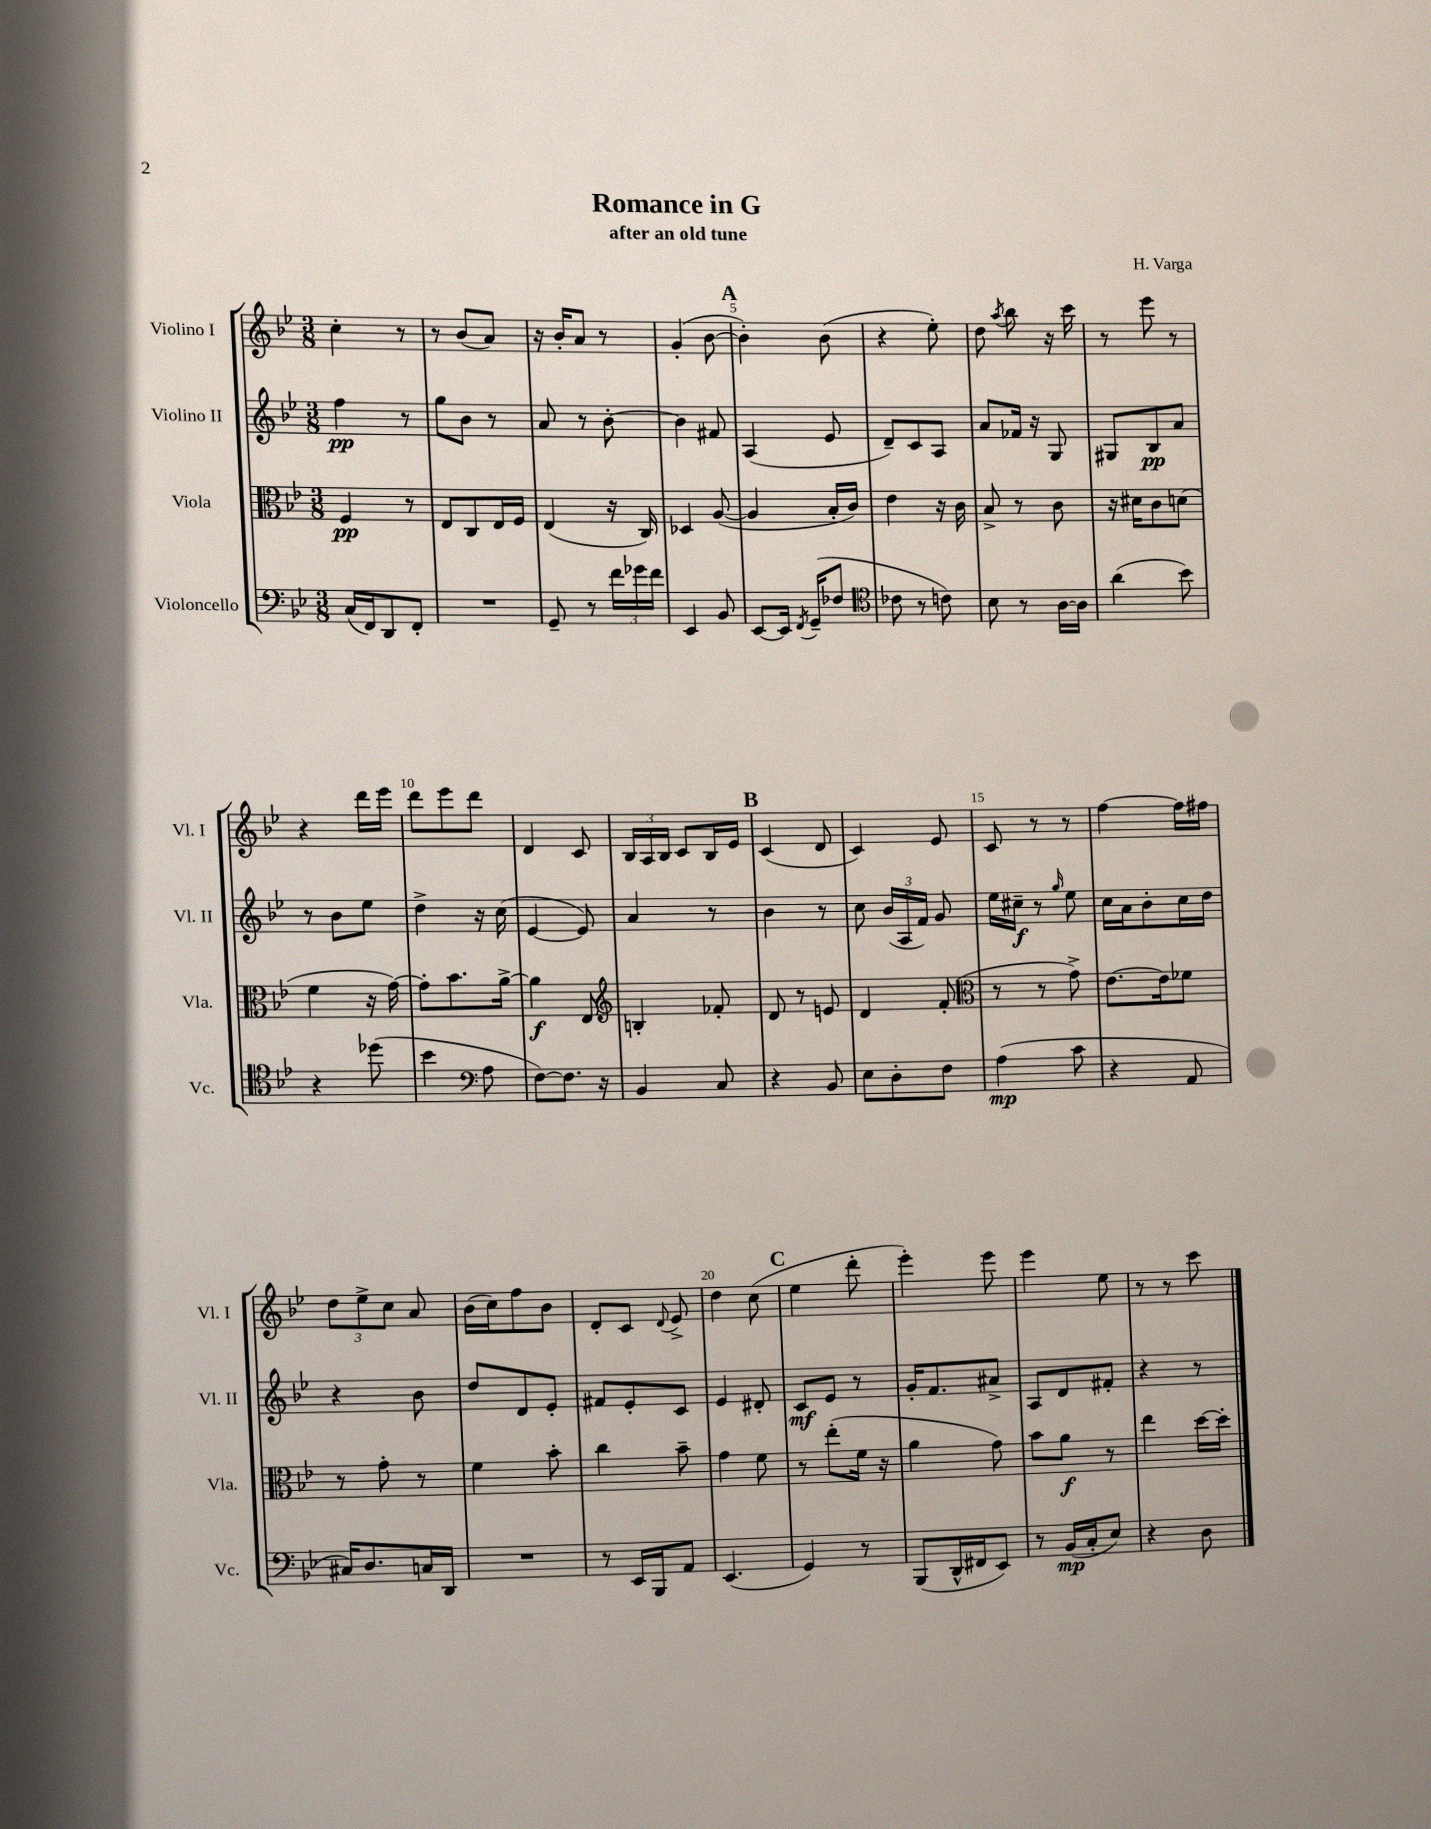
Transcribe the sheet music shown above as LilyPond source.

\header { title = "Romance in G" composer = "H. Varga" subtitle = "after an old tune" }
<<
\new StaffGroup <<
\new Staff = "s0" \with { instrumentName = "Violino I" shortInstrumentName = "Vl. I" } {
    \clef treble \key bes \major \numericTimeSignature \time 3/8
    \autoBeamOff c''4-. r8 |
    r8 bes'8[( a'8]) |
    r16 bes'16[-. a'8] r8 |
    g'4-.( bes'8~ |
    \mark \markup { \bold "A" } bes'4-.) bes'8( |
    r4 ees''8-.) |
    d''8 \acciaccatura { a''8 } bes''8 r16 c'''16 |
    r8 ees'''8 r8 |
    r4 d'''16[ ees'''16] |
    d'''8[ ees'''8 d'''8] |
    d'4 c'8 |
    \tuplet 3/2 { bes16[ a16 bes16] } c'8[ bes16 ees'16] |
    \mark \markup { \bold "B" } c'4( d'8 |
    c'4) ees'8 |
    c'8 r8 r8 |
    f''4~ f''16[ fis''16] |
    \tuplet 3/2 { d''8[ ees''8-> c''8] } a'8 |
    bes'16[( c''16) f''8 bes'8] |
    d'8[-. c'8] \appoggiatura { d'8 } ees'8-> |
    d''4 c''8( |
    \mark \markup { \bold "C" } ees''4 d'''8-. |
    ees'''4-.) ees'''8 |
    ees'''4 ees''8 |
    r8 r8 c'''8 \bar "|." |
}
\new Staff = "s1" \with { instrumentName = "Violino II" shortInstrumentName = "Vl. II" } {
    \clef treble \key bes \major \numericTimeSignature \time 3/8
    \autoBeamOff f''4\pp r8 |
    g''8[ bes'8] r8 |
    a'8 r8 bes'8~-. |
    bes'4 fis'8 |
    \mark \markup { \bold "A" } a4( ees'8 |
    d'8[--) c'8 a8] |
    a'8[ fes'16] r16 g8 |
    gis8[ bes8\pp a'8] |
    r8 bes'8[ ees''8] |
    d''4-> r16 c''16( |
    ees'4~ ees'8) |
    a'4 r8 |
    \mark \markup { \bold "B" } bes'4 r8 |
    c''8 \tuplet 3/2 { bes'16[( a16 f'16]) } g'8 |
    ees''16[ cis''16]--\f r8 \grace { g''16 } ees''8 |
    c''16[ a'16 bes'8-. c''16 d''16] |
    r4 bes'8 |
    d''8[ d'8 ees'8]-. |
    fis'8[ ees'8-. c'8] |
    ees'4 dis'8-. |
    \mark \markup { \bold "C" } c'8[\mf ees'8] r8 |
    g'16[-. f'8. ais'8]-> |
    a8[ d'8 fis'8]-. |
    r4 r8 \bar "|." |
}
\new Staff = "s2" \with { instrumentName = "Viola" shortInstrumentName = "Vla." } {
    \clef alto \key bes \major \numericTimeSignature \time 3/8
    \autoBeamOff f4\pp r8 |
    ees8[ c8 ees16 f16] |
    ees4( r16 c16) |
    des4 a8~( |
    \mark \markup { \bold "A" } a4 bes16[-. c'16]) |
    ees'4 r16 c'16 |
    bes8-> r8 c'8 |
    r16 dis'16[ c'8 d'8]( |
    f'4 r16 g'16~) |
    g'8[-. bes'8. a'16]~-> |
    a'4\f ees8 |
    \clef treble b4-. fes'8-. |
    \mark \markup { \bold "B" } d'8 r8 e'8 |
    d'4 f'8-.( |
    \clef alto r8 r8 g'8->) |
    ees'8.[~ ees'16 fes'8] |
    r8 g'8-. r8 |
    f'4 bes'8-. |
    c''4 bes'8-- |
    g'4 f'8 |
    \mark \markup { \bold "C" } r8 ees''8[-.( f'16] r16 |
    a'4 g'8) |
    bes'8[ a'8]\f r8 |
    ees''4 d''16[~ d''16]-. \bar "|." |
}
\new Staff = "s3" \with { instrumentName = "Violoncello" shortInstrumentName = "Vc." } {
    \clef bass \key bes \major \numericTimeSignature \time 3/8
    \autoBeamOff c16[( f,16) d,8 f,8]-. |
    R4. |
    g,8-- r8 \tuplet 3/2 { f'16[ ges'16 f'16] } |
    ees,4 bes,8 |
    \mark \markup { \bold "A" } ees,8[~ ees,16] \acciaccatura { f,8 } g,16[--( fes8] |
    \clef tenor ces'8 r8 c'8) |
    bes8 r8 a16[~ a16] |
    a'4( bes'8) |
    r4 des''8( |
    bes'4 \clef bass a8 |
    f8[~) f8.] r16 |
    bes,4 c8 |
    \mark \markup { \bold "B" } r4 bes,8 |
    ees8[ d8-. f8] |
    a4\mp( c'8 |
    r4 a,8 |
    cis16[) d8. c16 d,16] |
    R4. |
    r8 ees,16[ bes,,16 a,8] |
    ees,4.( |
    \mark \markup { \bold "C" } g,4) r8 |
    bes,,8[( d,16-^ fis,16 ees,8]) |
    r8 bes,16[\mp( c16-. ees8]) |
    r4 d8 \bar "|." |
}
>>
>>
\layout { \context { \Score \override BarNumber.break-visibility = ##(#f #t #t) barNumberVisibility = #(every-nth-bar-number-visible 5) } }
